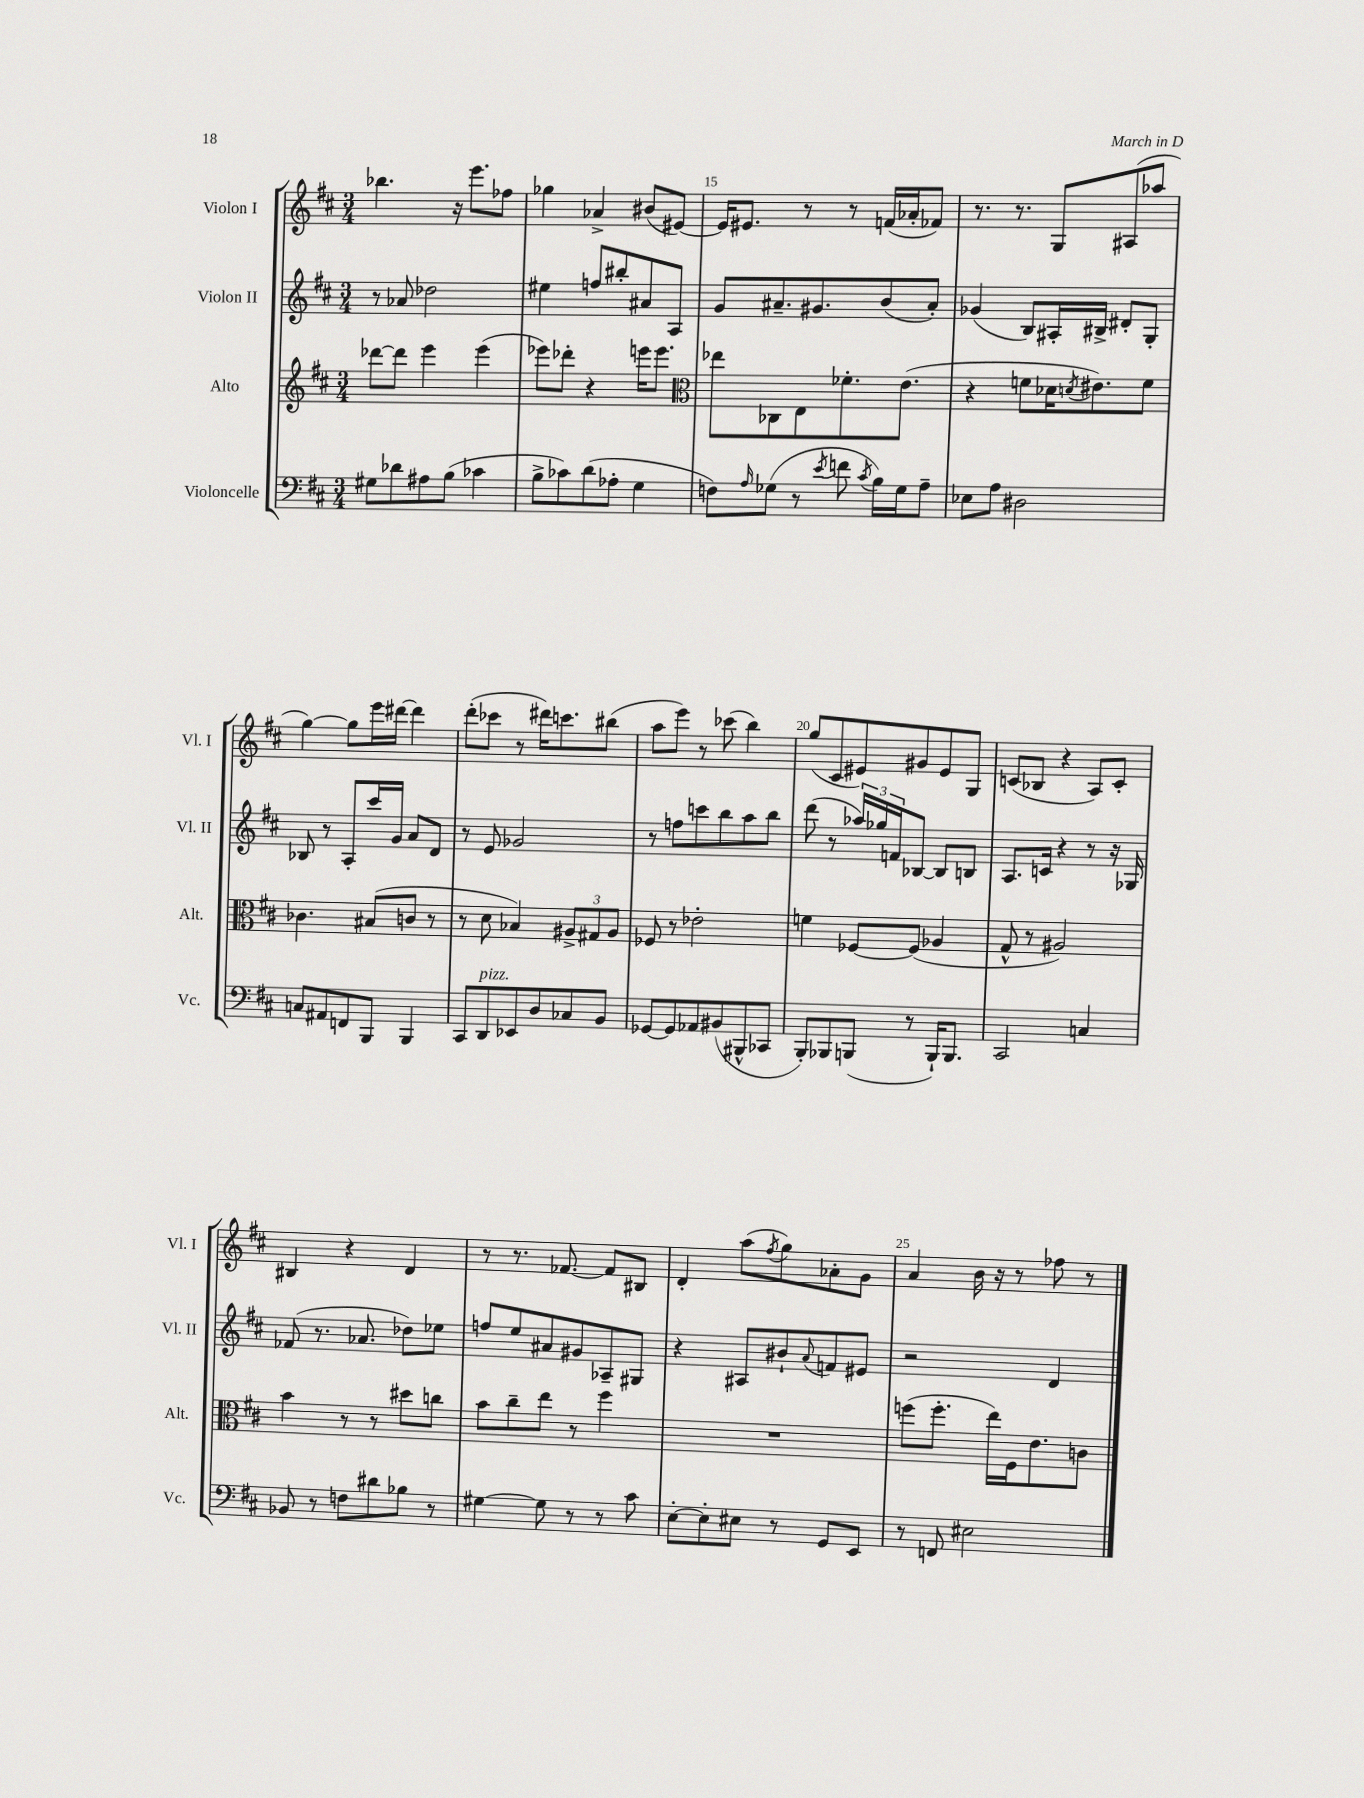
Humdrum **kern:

**kern	**kern	**kern	**kern
*staff4	*staff3	*staff2	*staff1
*clefF4	*clefG2	*clefG2	*clefG2
*k[f#c#]	*k[f#c#]	*k[f#c#]	*k[f#c#]
*M3/4	*M3/4	*M3/4	*M3/4
8G#	[8ddd-	8r	4.bb-
8d-	8ddd-]	8a-	.
8A#	4eee	2dd-	.
(8B	.	.	16r
.	.	.	8.eee
4c-	(4eee	.	.
.	.	.	8ff-
=	=	=	=
8B^	8eee-)	4ee#	4gg-
8c-)	8ddd-'	.	.
(8d	4r	8ff	4a-^
8A-'	.	8bb#'	.
4G	16eee	8a#	(8b#
.	8.eee	.	.
.	.	8A	[8e#)
=	=	=	=
*	*clefC3	*	*
8F)	8ee-	8g	16e#]
.	.	.	8.e#
16qqA	.	.	.
(8G-	8C-	8.a#~	.
8r	8E	.	8r
.	.	8.g#	.
8qe	.	.	.
8f	8.f-'	.	8r
8qc#	.	.	.
16B)	.	(8b	(16f
16G-	(8.e	.	16a-'
8A~	.	8a#')	8f-)
=	=	=	=
8E-	4r	(4g-	8.r
8A	.	.	.
.	.	.	8.r
2D#	8f	8B)	.
.	16d-	16A#'	8G
.	8qd	.	.
.	8.e#)	16B#^	.
.	.	8d#'	(8A#
.	8f	8G'	8aa-
=	=	=	=
8C	4.c-	8B-	[4gg)
8AA#	.	8r	.
8FF	.	8A'	8gg]
8BBB	(8B#	16ccc#	16eee
.	.	16g	[16ddd#
4BBB	8c	8a	4ddd#]
.	8r	8d	.
=	=	=	=
8CC#	8r	8r	(8ddd'
8DD	8d	8e	8ccc-
8EE-	4B-)	2g-	8r
8D	.	.	16ddd#)
.	.	.	8.ccc
8C-	12A#^	.	.
.	12G#	.	.
8BB	.	.	(8bb#
.	12A#	.	.
=	=	=	=
[8GG-	8F-	8r	8aa
8GG-]	8r	8ff	8eee)
8AA-	2e-'	8ccc	8r
(8BB#	.	8bb	(8ccc-
8BBB#^^	.	8aa	4bb)
8CC-	.	8bb	.
=	=	=	=
8BBB')	4f	(8ddd	(8gg
8BBB-	.	8r	8c#
(8BBB	[8F-	24aa-)	8e#)
.	.	24gg-	.
.	.	24f	.
8r	(8F-]	[8B-	8g#
16BBB`)	4A-	8B-]	8e#
8.BBB	.	.	.
.	.	8B	8G
=	=	=	=
2CC#	8G^^	8.A	(8c
.	8r	.	8B-
.	.	16c	.
.	2A#)	4r	4r
4C	.	8r	8A)
.	.	16r	8c'
.	.	16G-	.
=	=	=	=
8BB-	4b	(8f-	4B#
8r	.	8.r	.
8F	8r	.	4r
.	.	8.a-	.
8d#	8r	.	.
8B-	8dd#	8dd-)	4d
8r	8cc	8ee-	.
=	=	=	=
[4G#	8b	8ff	8r
.	8cc#~	8ee	8.r
8G#]	8ee	8a#	.
.	.	.	[8.f-
8r	8r	8g#	.
8r	4ff#	8A-~	8f-]
8c#	.	8G#	8B#
=	=	=	=
[8E'	2.r	4r	4d'
8E']	.	.	.
8E#	.	8A#	(8aa
.	.	.	8qff#
8r	.	8b#`	8gg)
.	.	8qqa	.
8GG	.	8f	8a-'
8EE	.	8e#	8g
=	=	=	=
8r	(8ff	2r	4a
8FF	8.ff'	.	.
2E#	.	.	16b
.	16ee)	.	16r
.	16F#	.	8r
.	8.e	.	.
.	.	4d	8ff-
.	8c	.	8r
==	==	==	==
*-	*-	*-	*-
